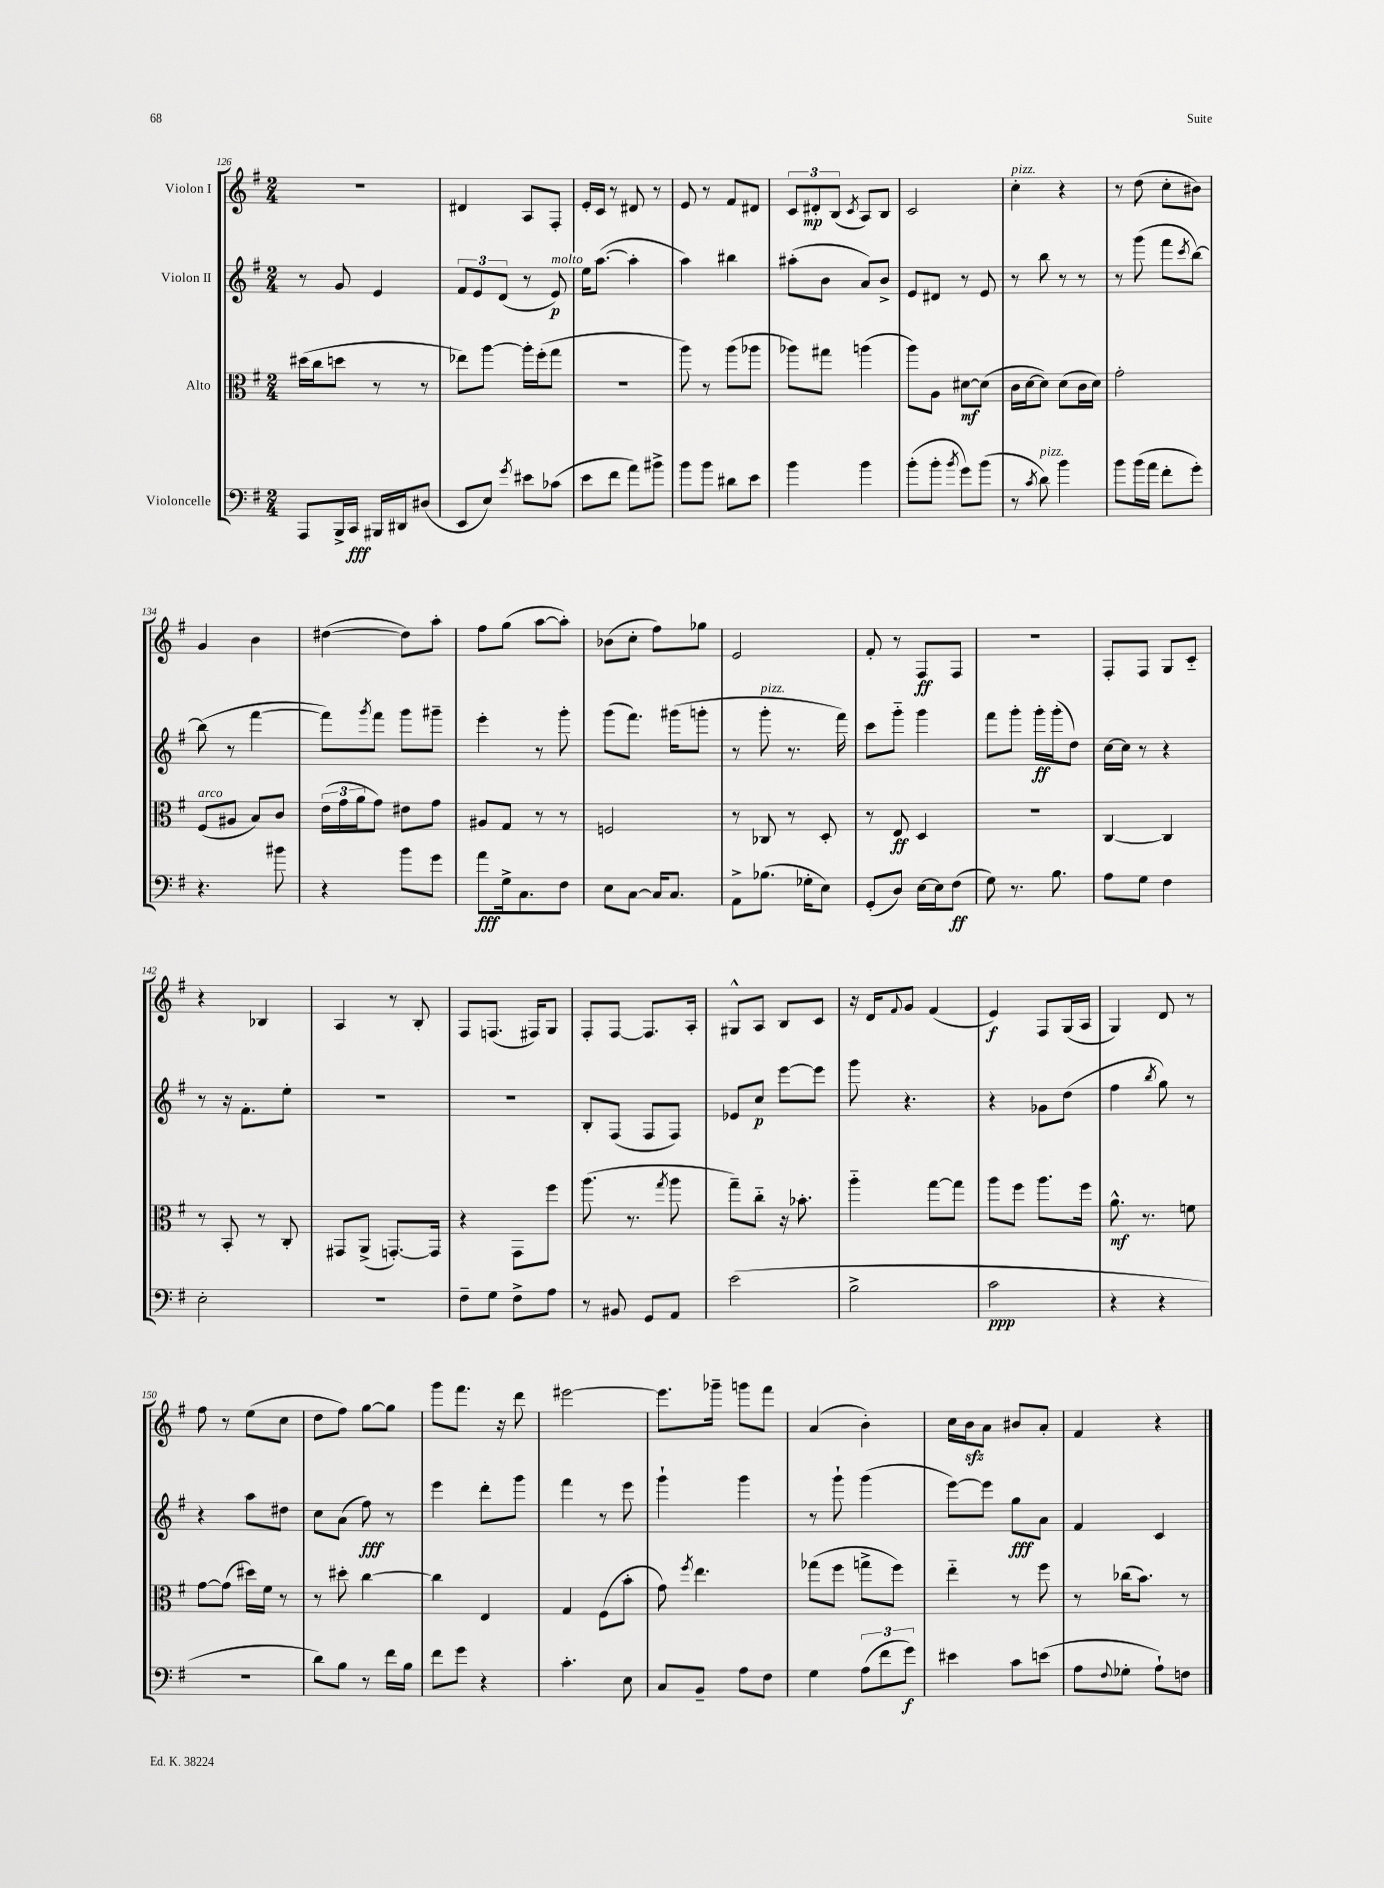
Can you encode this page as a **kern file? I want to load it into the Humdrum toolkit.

**kern	**kern	**kern	**kern
*staff4	*staff3	*staff2	*staff1
*clefF4	*clefC3	*clefG2	*clefG2
*k[f#]	*k[f#]	*k[f#]	*k[f#]
*M2/4	*M2/4	*M2/4	*M2/4
8AAA/L	(16dd#\LL	8r	2r
.	16cc\J	.	.
16BBB^/L	8dd\J	8g/	.
16CC/JJ	.	.	.
16BBB#/LL	8r	4e/	.
16DD#/J	.	.	.
(8D#/J	8r	.	.
=	=	=	=
8EE/L	8ee-\L)	12f#/L	4d#/
.	.	12e/	.
8E/J)	[8aa\J	.	.
.	.	(12d/J	.
8qg/	.	.	.
8e#\L	16aa'\]LL	8r	8A/L
.	(16ff#'\J	.	.
(8c-\J	8gg\J	8e/)	8F#'/J
=	=	=	=
8e\L	2r	16ee\LK	16e'/LL
.	.	([8.aa\J	16c/JJ
8f#\J	.	.	8r
8a\L)	.	4aa'\]	8d#/
8b#^\J	.	.	8r
=	=	=	=
8b\L	8aa\)	4aa\)	8e/
8b\J	8r	.	8r
8d#\L	(8aa\L	4bb#\	8f#/L
8e\J	8aa-\J	.	8d#/J
=	=	=	=
4b\	8aa-\L)	(8aa#'\L	12c/L
.	.	.	12d#'/
.	8gg#\J	8b\J	.
.	.	.	(12B/J
.	.	.	8qc/
4b\	(4aa\	8a/L)	8A/L)
.	.	8b^/J	8B/J
=	=	=	=
(8b'\L	8aa\L)	8e/L	2c/
8b'\J	8A\J	8d#/J	.
8qb/	.	.	.
8g\L)	[8d#\L	8r	.
(8b\J	(8d#\]J	8e/	.
=	=	=	=
8r	16c\LL	8r	4cc'\
.	[16d\J	.	.
8qc/	.	.	.
8d\)	8d\]J)	8bb\	.
4b\	(8d\L	8r	4r
.	16c\L	8r	.
.	16d\JJ)	.	.
=	=	=	=
8b\L	2g'\	8r	8r
(16b\L	.	(8ggg\	(8dd\
16a\JJ	.	.	.
8f#'\L	.	8fff#\L	8cc'\L
.	.	8qccc/	.
8g'\J)	.	[8bb\J)	8b#\J)
=	=	=	=
4.r	(8F#/L	(8bb\]	4g/
.	8A#/J	8r	.
.	8B/L)	[4fff#\	4b\
8b#\	8c/J	.	.
=	=	=	=
4r	(24e\LL	8fff#\]L)	([4dd#\
.	24g\	.	.
.	24a\J	.	.
.	.	8qggg/	.
.	8g\J)	8fff#\J	.
8b\L	8e#\L	8ggg\L	8dd#\]L)
8g\J	8g\J	8ggg#~\J	8aa'\J
=	=	=	=
8a\L	8A#/L	4eee'\	8ff#\L
16G^\k	8G/J	.	(8gg\J
8.C\	.	.	.
.	8r	8r	[8aa\L
8F#\J	8r	8ggg'\	8aa'\]J)
=	=	=	=
8E\L	2F/	(8ggg\L	(8b-\L
[8C\J	.	8.fff#\J)	8cc'\J
16C/]LK	.	.	8ff#\L)
8.C/J	.	(16ggg#\LK	.
.	.	8ggg'\J	8gg-\J
=	=	=	=
8AA^\L	8r	8r	2e/
(8.B-\J	8C-/	8ggg'\	.
.	8r	8.r	.
16G-'\LK	.	.	.
8E\J)	8D'/	.	.
.	.	16fff#\)	.
=	=	=	=
(8GG'/L	8r	8ccc\L	8f#'/
8D/J)	8E/	8ggg'~\J	8r
[16E\LL	4D/	4ggg\	8F#/L
16E\]J	.	.	.
(8F#\J	.	.	8F#/J
=	=	=	=
8G\)	2r	8fff#\L	2r
8.r	.	8ggg'\J	.
.	.	16ggg'\LL	.
8.B\	.	(16ggg'\J	.
.	.	8dd\J)	.
=	=	=	=
8A\L	[4C/	[16cc\LL	8F#'/L
.	.	16cc\]JJ	.
8G\J	.	8r	8F#/J
4F#\	4C/]	4r	8G/L
.	.	.	8c'~/J
=	=	=	=
2E'\	8r	8r	4r
.	8BB'/	16r	.
.	.	8.f#'\L	.
.	8r	.	4B-/
.	8C'/	8ee'\J	.
=	=	=	=
2r	8GG#/L	2r	4A/
.	(8AA^/J	.	.
.	[8.GG'/L)	.	8r
.	.	.	8B'/
.	16GG/]Jk	.	.
=	=	=	=
8F#~\L	4r	2r	8F#/L
8G\J	.	.	(8.F/J
8F#^\L	8GG\L	.	.
.	.	.	16F#/LK)
8A\J	8ff#\J	.	8G/J
=	=	=	=
8r	(8.aa\	8B'/L	8F#'/L
8BB#/	.	(8F#/J	[8F#/J
.	8.r	.	.
8GG/L	.	8F#/L	8.F#/]L
.	8qgg/	.	.
8AA/J	8aa\	8F#/J)	.
.	.	.	16A'/Jk
=	=	=	=
(2e\	8gg~\L)	8e-/L	8G#^^/L
.	8cc'~\J	8cc/J	8A/J
.	16r	[8eee\L	8B/L
.	8.b-'\	.	.
.	.	8eee\]J	8c/J
=	=	=	=
2B^\	4aa'~\	8ggg\	16r
.	.	.	16d/LK
.	.	.	8qqf#/
.	.	4.r	8g/J
.	[8gg\L	.	(4f#/
.	8gg\]J	.	.
=	=	=	=
2c\	8aa\L	4r	4e/)
.	8ff#\J	.	.
.	8.aa\L	8g-\L	8F#/L
.	.	(8dd\J	(16G/L
.	16ff#\Jk	.	16A/JJ
=	=	=	=
4r	8.a^^\	4ff#\	4G/)
.	8.r	.	.
.	.	8qbb/	.
4r	.	8gg\)	8d/
.	8f\	8r	8r
=	=	=	=
2r	[8g\L	4r	8ff#\
.	(8g\]J	.	8r
.	16dd#\LL)	8aa\L	(8ee\L
.	16f#\JJ	.	.
.	8r	8dd#\J	8cc\J
=	=	=	=
8d\L)	8r	8cc\L	8dd\L
8B\J	8dd#'\	(8a\J	8ff#\J)
8r	[4cc\	8ff#\)	[8gg\L
16f#\LL	.	8r	8gg\]J
16B\JJ	.	.	.
=	=	=	=
8f#\L	4cc\]	4eee\	8ggg\L
8g\J	.	.	8.fff#\J
4r	4E/	8ddd'\L	.
.	.	.	16r
.	.	8ggg\J	8ddd\
=	=	=	=
4.c'\	4G/	4fff#\	[2eee#\
.	(8F#\L	8r	.
8E\	8b'\J	8eee\	.
=	=	=	=
8C/L	8g\)	4ggg`\	8.eee#\]L
.	8qff#/	.	.
8BB~/J	4.ee\	.	.
.	.	.	16ggg-~\Jk
8A\L	.	4ggg\	8ggg\L
8F#\J	.	.	8fff#\J
=	=	=	=
4G\	(8gg-\L	8r	(4a/
.	8ff#\J	8ggg`\	.
(12A\L	8gg^\L	(4ggg\	4b'\)
12f#\	.	.	.
.	8ff#\J)	.	.
12g\J)	.	.	.
=	=	=	=
4e#\	4ee'~\	[8eee\L)	16cc\LL
.	.	.	16b\J
.	.	8eee\]J	8a\J
8c\L	8r	8gg\L	8b#/L
(8e\J	8ff#\	8a\J	8a'/J
=	=	=	=
8A\L	8r	4f#/	4f#/
8qqF#/	.	.	.
8G-'\J	(16cc-\LK	.	.
.	8.b\J)	.	.
8A`\L)	.	4c/	4r
8F\J	8r	.	.
==	==	==	==
*-	*-	*-	*-
